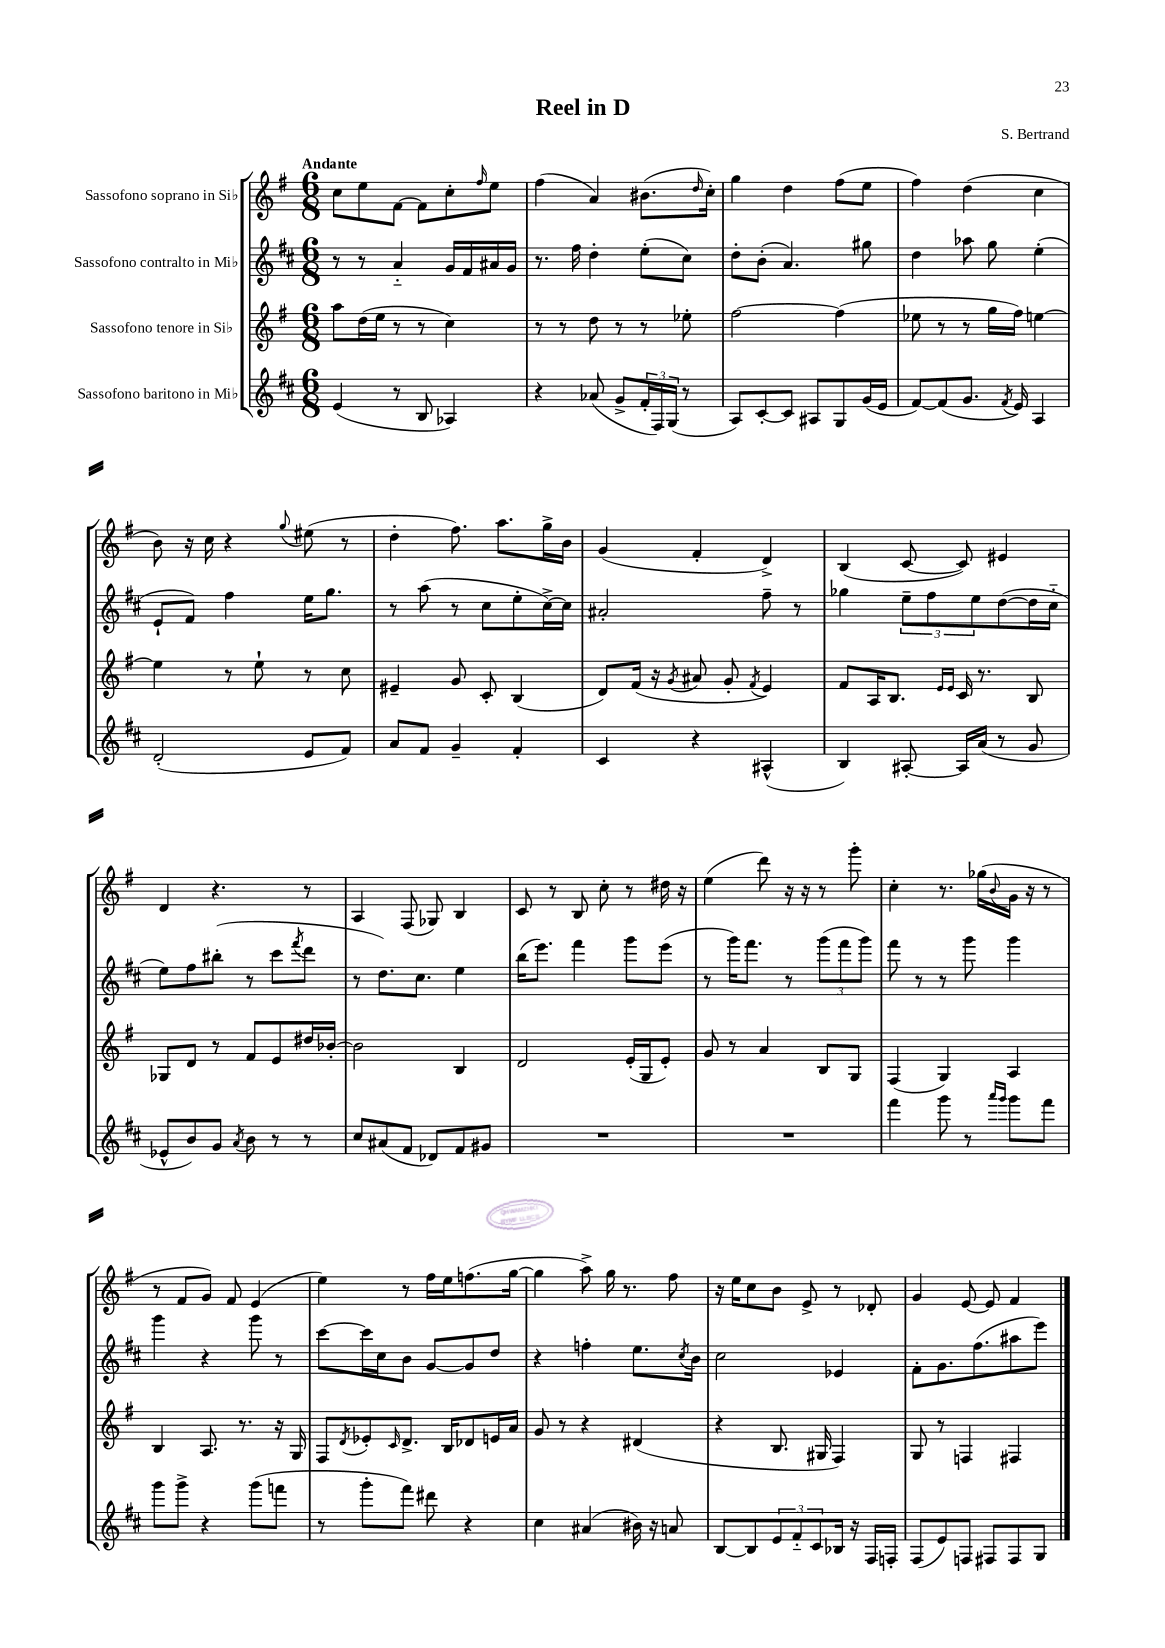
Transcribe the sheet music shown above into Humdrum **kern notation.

**kern	**kern	**kern	**kern
*staff4	*staff3	*staff2	*staff1
*clefG2	*clefG2	*clefG2	*clefG2
*k[f#c#]	*k[f#]	*k[f#c#]	*k[f#]
*M6/8	*M6/8	*M6/8	*M6/8
(4e	8aa	8r	8cc
.	(16dd	8r	8ee
.	16ee	.	.
8r	8r	4a'~	[8f#
8B	8r	.	8f#]
4A-)	4cc)	16g	8cc'
.	.	16f#	.
.	.	.	16qqff#
.	.	16a#	8ee
.	.	16g	.
=	=	=	=
4r	8r	8.r	(4ff#
.	8r	.	.
.	.	16ff#	.
(8a-	8dd	4dd'	4a)
8g^	8r	.	.
24f#'	8r	(8ee'	(8.b#
24F#)	.	.	.
(24G	.	.	.
8r	8ee-'	8cc#)	.
.	.	.	16qqdd
.	.	.	16cc')
=	=	=	=
8A)	[2ff#	8dd'	4gg
[8c#'	.	(8b'	.
8c#]	.	4.a)	4dd
8A#	.	.	.
8G	(4ff#]	.	(8ff#
(16g	.	8gg#	8ee
16e	.	.	.
=	=	=	=
[8f#)	8ee-	4dd	4ff#)
(8f#]	8r	.	.
8.g	8r	8aa-	(4dd
.	16gg	8gg	.
8qf#	.	.	.
16e)	16ff#)	.	.
4A	[4ee	(4ee'	4cc
=	=	=	=
(2d'	4ee]	8e`	8b)
.	.	8f#)	16r
.	.	.	16cc
.	8r	4ff#	4r
.	8ee`	.	.
.	.	.	8qqgg
8e	8r	16ee	(8ee#
.	.	8.gg	.
8f#)	8cc	.	8r
=	=	=	=
8a	4e#~	8r	4dd'
8f#	.	(8aa	.
4g~	8g	8r	8.ff#)
.	8c'	8cc#	.
.	.	.	8.aa
4f#'	(4B	8ee'	.
.	.	[16cc#^)	16gg^
.	.	16cc#]	16b
=	=	=	=
4c#	8d)	2a#'	(4g
.	(16f#	.	.
.	16r	.	.
.	8qg	.	.
4r	8a#	.	4f#'
.	8g'	.	.
.	8qf#	.	.
(4A#^^	4e)	8ff#~	4d^)
.	.	8r	.
=	=	=	=
4B)	8f#	4gg-	(4B
.	16A	.	.
.	8.B	.	.
[8A#'	.	12ee~	[8c
.	.	12ff#	.
.	16qqe	.	.
.	16qqe	.	.
16A#]	16c	.	8c])
.	.	12ee	.
(16a	8.r	.	.
8r	.	([8dd	4e#
8g	8B	16dd]	.
.	.	16cc#'~	.
=	=	=	=
8e-^^	8G-	8ee)	4d
8b)	8d	8ff#	.
8g	8r	(8bb#'	4.r
8qa	.	.	.
8b	8f#	8r	.
8r	8e	8ccc#	.
.	.	8qfff#	.
8r	16dd#	8ddd	8r
.	[16b-'	.	.
=	=	=	=
8cc#	2b-]	8r	4A
(8a#	.	8.dd)	.
8f#	.	.	(8F#
.	.	8.cc#	.
8d-)	.	.	8G-)
8f#	4B	4ee	4B
8g#	.	.	.
=	=	=	=
2.r	2d	(16bb	8c
.	.	8.eee)	.
.	.	.	8r
.	.	4fff#	8B
.	.	.	8cc'
.	(16e'	8ggg	8r
.	16G	.	.
.	8e')	(8eee	16dd#
.	.	.	16r
=	=	=	=
2.r	8g	8r	(4ee
.	8r	16ggg)	.
.	.	8.fff#	.
.	4a	.	8ddd)
.	.	8r	16r
.	.	.	16r
.	8B	(12ggg	8r
.	.	12fff#	.
.	8G	.	8ggg'
.	.	12ggg)	.
=	=	=	=
4fff#	(4F#	8fff#	4cc'
.	.	8r	.
8ggg	4G)	8r	8.r
8r	.	8ggg	.
.	.	.	(16gg-
16qqaaa	.	.	.
16qqggg	.	.	8qqb
8ggg	4A	4ggg	16g
.	.	.	16r
8fff#	.	.	8r
=	=	=	=
8ggg	4B	4ggg	8r
8ggg^	.	.	8f#
4r	8.A	4r	8g)
.	.	.	8f#
.	8.r	.	.
(8ggg	.	8ggg	(4e
8fff	16r	8r	.
.	16G	.	.
=	=	=	=
8r	8F#	[8ccc#	4ee)
.	8qd	.	.
8ggg'	8e-'	16ccc#]	.
.	.	16cc#	.
.	16qqc	.	.
8fff#)	8.d^	8b	8r
8ddd#	.	[8g	16ff#
.	16B	.	16ee
4r	8d-	8g]	(8.ff
.	16e	8dd	.
.	16a	.	[16gg
=	=	=	=
4cc#	8g	4r	4gg]
.	8r	.	.
(4a#	4r	4ff'	8aa^)
.	.	.	16gg
.	.	.	8.r
16b#)	(4d#	8.ee	.
16r	.	.	.
8a	.	.	8ff#
.	.	8qcc#	.
.	.	16b	.
=	=	=	=
[8B	4r	2cc#	16r
.	.	.	16ee
8B]	.	.	8cc
12e	8.B	.	8b
12f#'~	.	.	.
.	.	.	8e^
12c#	.	.	.
.	16G#	.	.
16B-	4F#)	4e-	8r
16r	.	.	.
16F#	.	.	8d-'
16F'	.	.	.
=	=	=	=
(8F#	8G	8f#'	4g
8e)	8r	8.g	.
8F	4F	.	[8e
.	.	(8.ff#	.
8F#	.	.	8e]
8F#	4F#	8aa#	4f#
8G	.	8eee)	.
==	==	==	==
*-	*-	*-	*-
